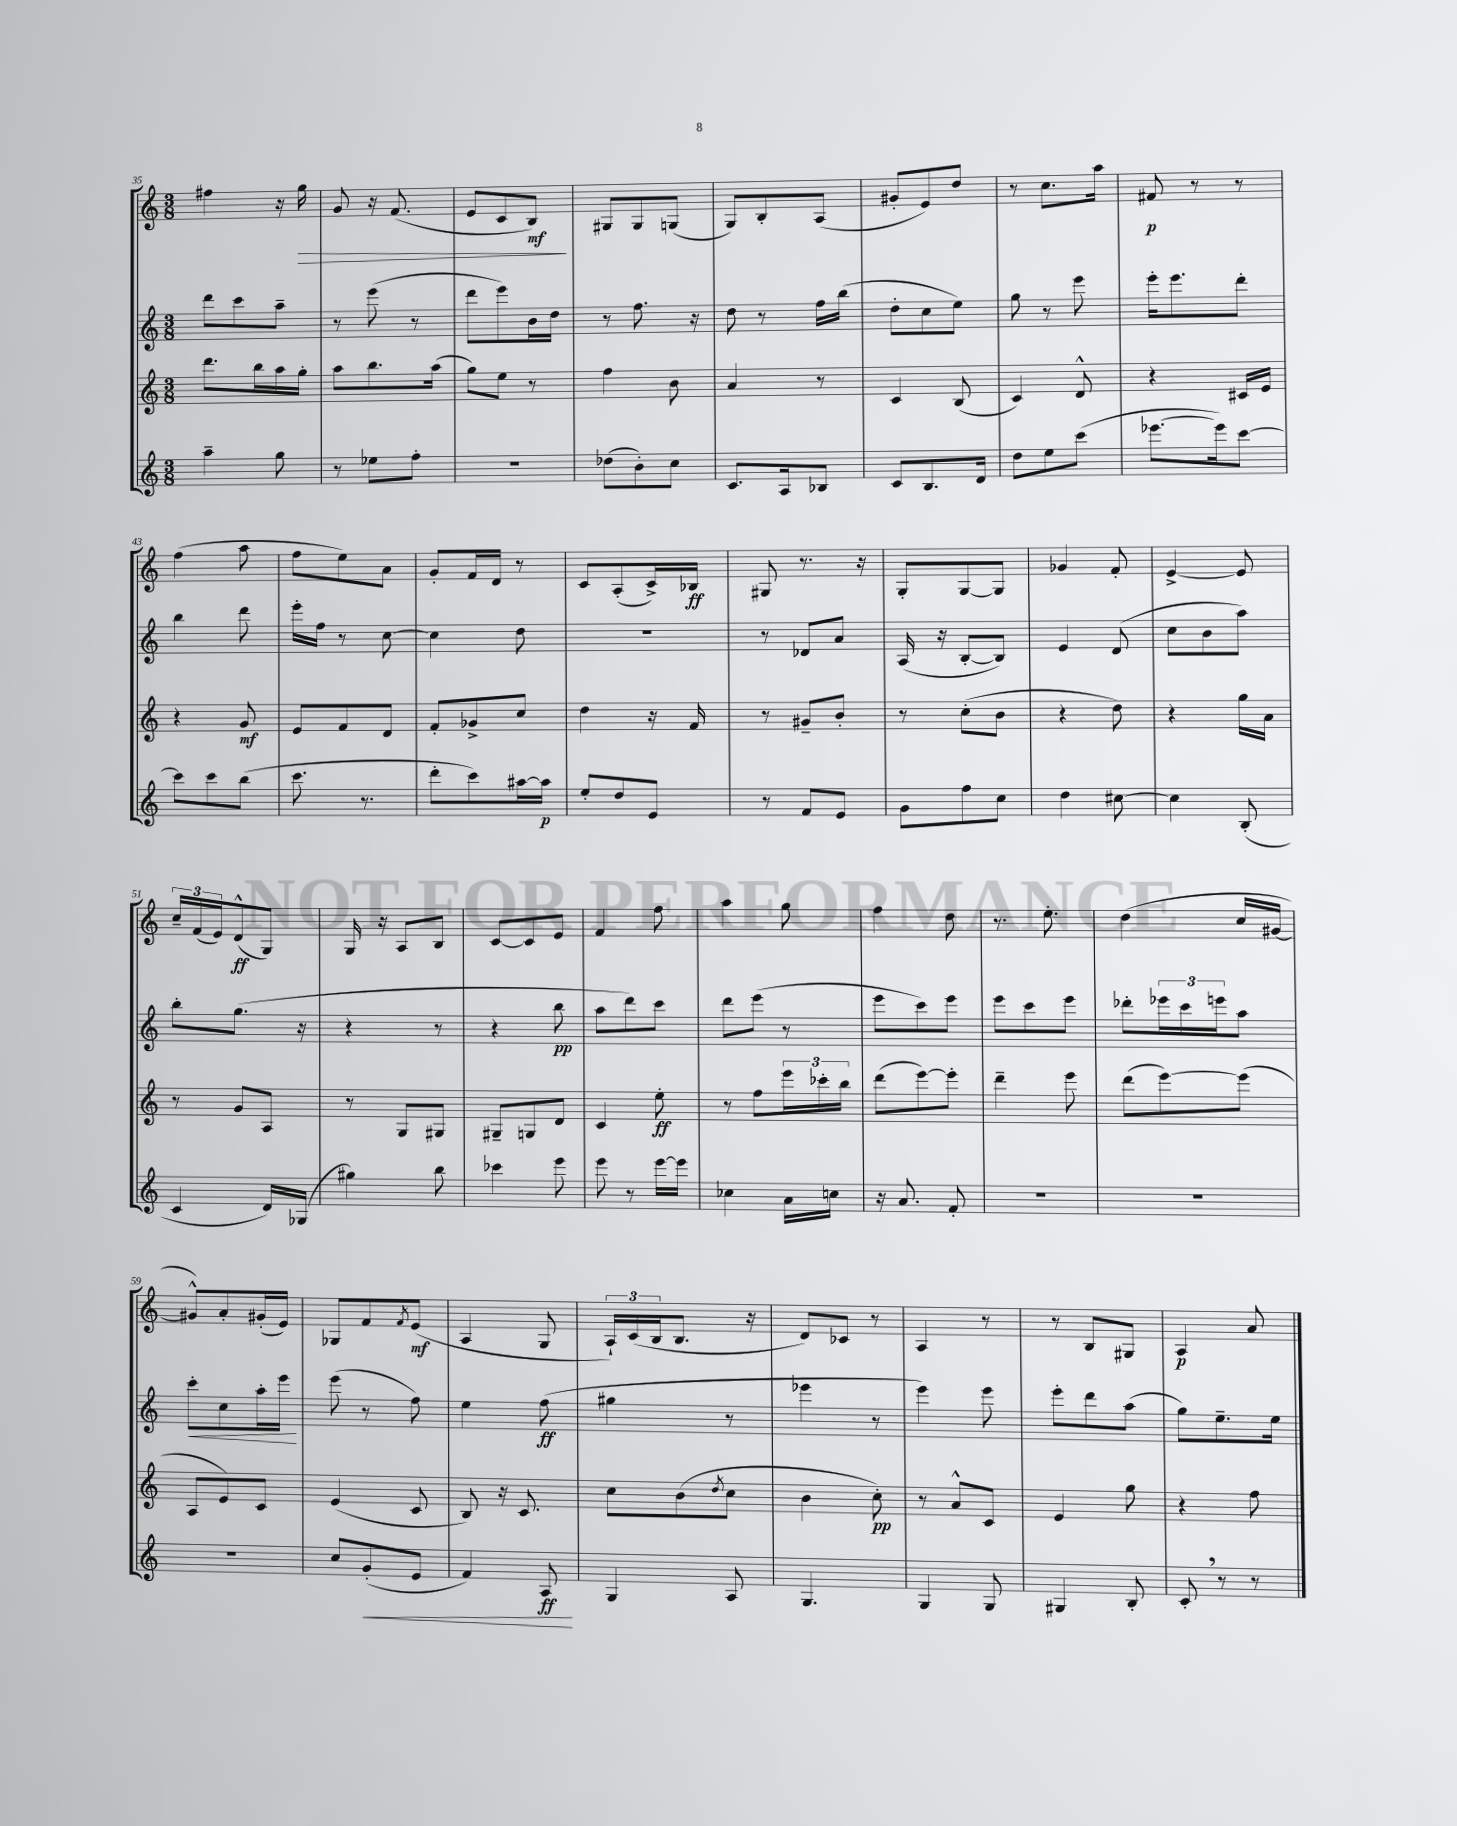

**kern	**kern	**kern	**kern
*staff4	*staff3	*staff2	*staff1
*clefG2	*clefG2	*clefG2	*clefG2
*k[]	*k[]	*k[]	*k[]
*M3/8	*M3/8	*M3/8	*M3/8
4aa~	8.ddd	8ddd	4ff#
.	.	8ccc	.
.	16bb	.	.
8gg	16aa	8aa~	16r
.	16gg'	.	16gg
=	=	=	=
8r	8aa	8r	8g
8ee-	8.bb	(8eee	16r
.	.	.	(8.f
8ff'	.	8r	.
.	(16aa	.	.
=	=	=	=
4.r	8gg)	8ddd	8e
.	8ee	8eee)	8c
.	8r	16b	8B)
.	.	16dd	.
=	=	=	=
(8dd-	4ff	8r	8G#
8b')	.	8.ff	8G#
8cc	8b	.	(8G
.	.	16r	.
=	=	=	=
8.c	4a	8dd	8G)
.	.	8r	8B'
16A	.	.	.
8B-	8r	16ff	(8A
.	.	(16bb	.
=	=	=	=
8c	4c	8dd'	8g#'
8.B	.	8cc	8e)
.	(8B	8ee)	8dd
16d	.	.	.
=	=	=	=
8dd	4c)	8gg	8r
8ee	.	8r	8.cc
(8ccc	8d^^	8eee	.
.	.	.	16aa
=	=	=	=
[8.eee-	4r	16eee'	8f#
.	.	8.eee	.
.	.	.	8r
16eee-])	.	.	.
[8ccc	16c#	8ddd'	8r
.	16e	.	.
=	=	=	=
8ccc]	4r	4bb	(4ff
8ccc	.	.	.
(8bb	8g	8ddd	8aa
=	=	=	=
8.ccc	8e	16eee'	8ff
.	.	16ff	.
.	8f	8r	8ee)
8.r	.	.	.
.	8d	[8cc	8a
=	=	=	=
8ddd'	8f'	4cc]	8g'
8ccc)	8g-^	.	16f
.	.	.	16d
[16aa#	8cc	8dd	8r
16aa#]	.	.	.
=	=	=	=
8ee'	4dd	4.r	8c
8dd	.	.	(8A'
8e	16r	.	16c^)
.	16f	.	16B-
=	=	=	=
8r	8r	8r	8G#
8f	8g#~	8d-	8.r
8e	8b'	8a	.
.	.	.	16r
=	=	=	=
8g	8r	(16A	8G'
.	.	16r	.
8ff	(8cc'	[8B'	[8G
8cc	8b	8B])	8G]
=	=	=	=
4dd	4r	4e	4g-
[8cc#	8dd)	(8d	8f'
=	=	=	=
4cc#]	4r	8cc	[4e^
.	.	8b	.
(8B'	16gg	8aa)	8e]
.	16a	.	.
=	=	=	=
4c	8r	8bb'	24cc~
.	.	.	(24f
.	.	.	24e)
.	8g	(8.gg	(8d^^
16d)	8A	.	8G)
(16G-	.	16r	.
=	=	=	=
4gg#)	8r	4r	16G
.	.	.	16r
.	8G	.	8A
8bb	8G#	8r	8B
=	=	=	=
4ccc-	8G#~	4r	[8c
.	8G	.	8c]
8eee	8d	8bb	8e
=	=	=	=
8eee	4c	8aa	4f
8r	.	8ddd)	.
[16eee	8ee'	8ccc	8ff
16eee]	.	.	.
=	=	=	=
4cc-	8r	8ddd	4aa
.	8ff	(8eee	.
16a	24eee	8r	8gg
.	24ccc-'	.	.
16cc	.	.	.
.	24bb	.	.
=	=	=	=
16r	(8ddd	8eee	4ff
8.a	.	.	.
.	[8eee)	8ccc)	.
8f'	8eee']	8eee	8dd
=	=	=	=
4.r	4ddd~	8eee	8.r
.	.	8ccc	.
.	.	.	8.ee'
.	8eee	8eee	.
=	=	=	=
4.r	(8ddd	8ddd-'	(4dd
.	[8eee)	24eee-	.
.	.	24ccc	.
.	.	24eee	.
.	(8eee]	8aa	16cc
.	.	.	[16g#
=	=	=	=
4.r	8A	8ccc'	8g#^^])
.	8e)	8cc	8a'
.	8c	16aa'	(16g#'
.	.	16eee	16e)
=	=	=	=
8cc	(4e	(8eee	8G-
(8g'	.	8r	8f
.	.	.	8qf
8e	8c	8ff)	(8e
=	=	=	=
4f)	8B)	4ee	4A
.	16r	.	.
.	8.c	.	.
8A	.	(8ff	8G
=	=	=	=
4G	8cc	4gg#	24A`)
.	.	.	(24c
.	.	.	24B
.	(8b	.	8.B
.	8qdd	.	.
8A	8cc	8r	.
.	.	.	16r
=	=	=	=
4.G	4b	4eee-	8d)
.	.	.	8c-
.	8cc')	8r	8r
=	=	=	=
4G	8r	4eee)	4A
.	8a^^	.	.
8G	8c	8eee	8r
=	=	=	=
4G#	4e	8eee'	8r
.	.	8ddd	8B
8B'	8gg	(8aa	8G#
=	=	=	=
8c'	4r	8gg)	4A
8r	.	8.ee~	.
8r	8ff	.	8a
.	.	16ee	.
==	==	==	==
*-	*-	*-	*-
